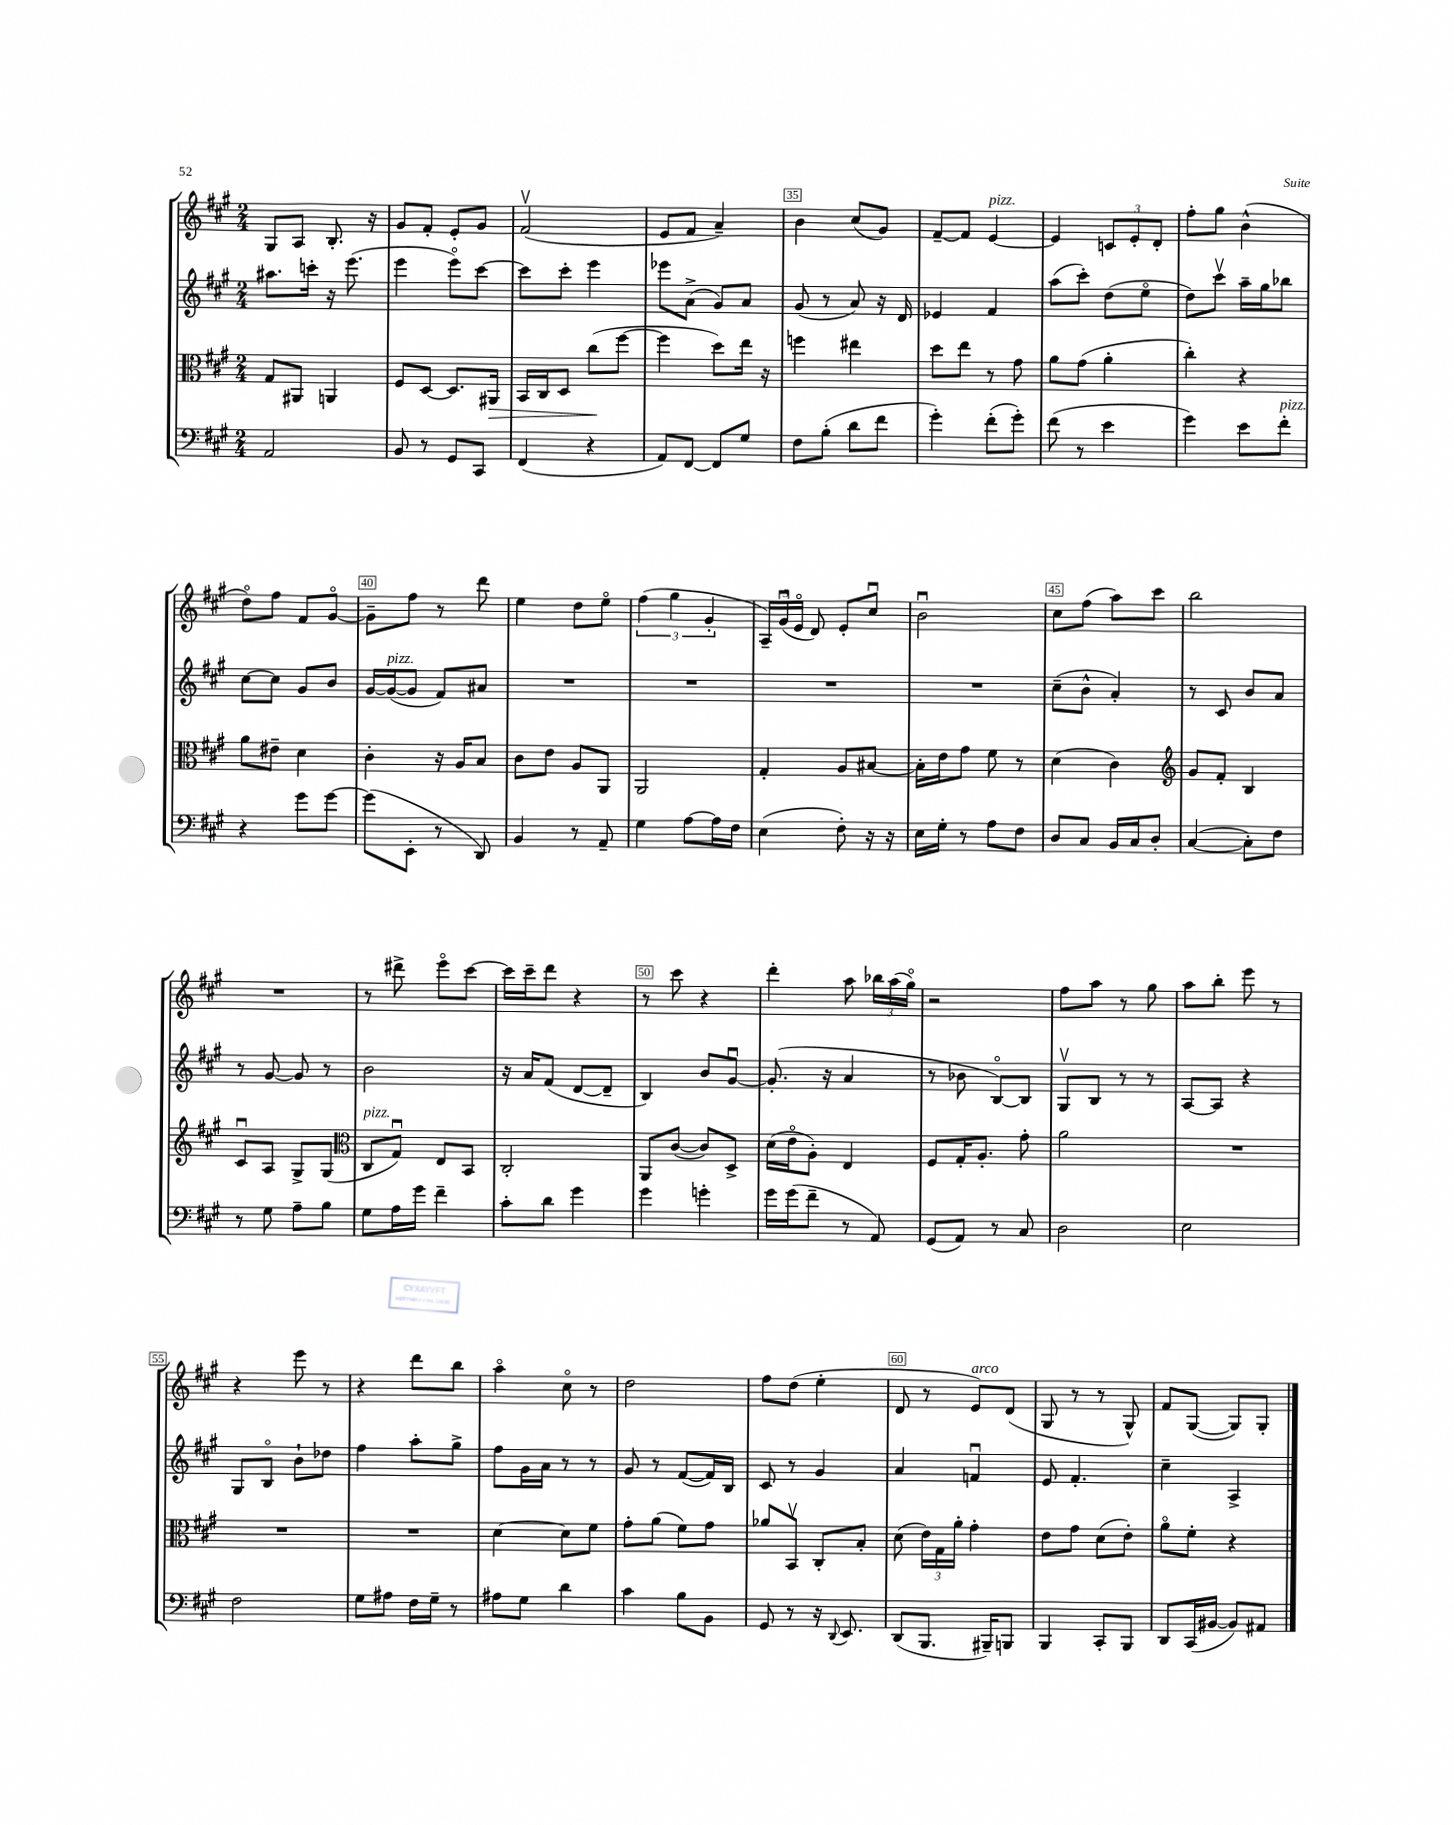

**kern	**kern	**dynam	**kern	**kern
*part4	*part3	*part3	*part2	*part1
*staff4	*staff3	*staff3	*staff2	*staff1
*clefF4	*clefC3	*	*clefG2	*clefG2
*k[f#c#g#]	*k[f#c#g#]	*	*k[f#c#g#]	*k[f#c#g#]
*M2/4	*M2/4	*	*M2/4	*M2/4
=31	=31	=31	=31	=31
2AA/	8G#/L	.	8.aa#X\L	8G#/L
.	8AA#X/J	.	.	8A/J
.	.	.	16cccn'\Jk	.
.	4AAn/	.	16r	8.B'/
.	.	.	(8.eee\	.
.	.	.	.	16r
=32	=32	=32	=32	=32
8BB/	8F#/L	.	4eee\	8g#/L
8r	[8D/J	.	.	8f#'/J
8GG#/L	8.D/L]	.	8eee\L)	8e'/L
8CC#/J	.	.	[8ccc#\J	8g#/J
!	!	!LO:HP:b	!	!
.	16AA#X/Jk	>	.	.
=33	=33	=33	=33	=33
(4FF#/	16BB/LL	.	8ccc#\L]	(2f#v/
.	16C#/J	.	.	.
.	8D/J	.	8ccc#'\J	.
4r	(8cc#\L	.	4eee\	.
.	[8ff#\J	]	.	.
=34	=34	=34	=34	=34
8AA/L)	4ff#\]	.	8eee-X\L	8e/L
[8FF#/J	.	.	(8a^\J	8f#/J
8FF#/L]	8dd\L)	.	8g#/L)	4a~/)
8G#/J	16ee\Jk	.	8a/J	.
.	16r	.	.	.
=35	=35	=35	=35	=35
8F#\L	4ffn\	.	(8g#/	4b\
(8B'\J	.	.	8r	.
8d\L	4ee#X\	.	8a/)	(8cc#/L
8f#\J	.	.	16r	8g#/J)
.	.	.	16d/	.
=36	=36	=36	=36	=36
4g#'\)	8dd\L	.	4e-X/	[8f#~/L
.	8ee\J	.	.	8f#/J]
!	!	!	!	!LO:TX:a:i:t=pizz.
(8f#'\L	8r	.	4f#/	[4e/
8g#'\J)	8g#\	.	.	.
=37	=37	=37	=37	=37
(8f#\	8a\L	.	(8aa\L	4e/]
8r	(8g#\J	.	8ccc#'\J)	.
4e\	4a'\	.	(8dd\L	12cn/L
.	.	.	.	12e'/
.	.	.	8ee\J	.
.	.	.	.	12d'/J
=38	=38	=38	=38	=38
4g#\)	4cc#'\)	.	8dd\L)	8ff#'\L
.	.	.	8ccc#v\J	8gg#\J
8e\L	4r	.	16aa~\LL	(4b^^\
.	.	.	16gg#\J	.
!LO:TX:a:i:t=pizz.	!	!	!	!
8f#'\J	.	.	8bb-X\J	.
!!LO:LB:g=z
=39	=39	=39	=39	=39
4r	8a\L	.	[8cc#\L	8dd\L)
.	8e#X~\J	.	8cc#\J]	8ff#\J
8g#\L	4d\	.	8g#/L	8f#/L
[8g#\J	.	.	8b/J	[8g#/J
=40	=40	=40	=40	=40
(8g#\L]	4c#'\	.	[16g#/LL	8g#~\L]
!	!	!	!LO:TX:a:i:t=pizz.	!
.	.	.	(16g#/J_	.
8EE'\J	.	.	8g#/J]	8ff#\J
8r	16r	.	8f#/L)	8r
.	16A/KL	.	.	.
8DD/)	8B/J	.	8a#X/J	8ddd\
=41	=41	=41	=41	=41
4BB/	8c#\L	.	2r	4ee\
.	8e\J	.	.	.
8r	8A/L	.	.	8dd\L
8AA~/	8AA/J	.	.	8ee\J
=42	=42	=42	=42	=42
4G#\	2AA/	.	2r	(6ff#\
.	.	.	.	6gg#\
[8A\L	.	.	.	.
.	.	.	.	6g#'/
16A\L]	.	.	.	.
16F#\JJ	.	.	.	.
=43	=43	=43	=43	=43
(4E\	4G#'/	.	2r	24A~/LL)
.	.	.	.	(24g#u/
.	.	.	.	24e/JJ
.	.	.	.	8d/)
8F#'\)	8A/L	.	.	8e'/L
16r	[8B#X/J	.	.	8cc#u/J
16r	.	.	.	.
=44	=44	=44	=44	=44
16E\LL	16B#'\LL]	.	2r	2bu\
16G#'\JJ	16e\J	.	.	.
8r	8g#\J	.	.	.
8A\L	8f#\	.	.	.
8F#\J	8r	.	.	.
=45	=45	=45	=45	=45
8D/L	(4d\	.	(8cc#~\L	8cc#\L
8C#/J	.	.	8b^^\J	(8ff#\J
16BB/LL	4c#\)	.	4a'/)	8aa\L)
16C#/J	.	.	.	.
8D'/J	.	.	.	8ccc#\J
=46	=46	=46	=46	=46
*	*clefG2	*	*	*
([4C#/	8g#/L	.	8r	2bb\
.	8f#'/J	.	8c#/	.
8C#'\L])	4B/	.	8b/L	.
8F#\J	.	.	8a/J	.
!!LO:LB:g=z
=47	=47	=47	=47	=47
8r	8c#u/L	.	8r	2r
8G#\	8A/J	.	[8g#/	.
8A~\L	8G#^/L	.	8g#/]	.
8B\J	(8G#/J	.	8r	.
=48	=48	=48	=48	=48
*	*clefC3	*	*	*
!	!LO:TX:a:i:t=pizz.	!	!	!
8G#\L	8C#/L	.	2b\	8r
16A\L	8G#u/J)	.	.	8ddd#X^\
16g#\JJ	.	.	.	.
4f#~\	8E/L	.	.	8eee\L
.	8BB/J	.	.	[8ccc#\J
=49	=49	=49	=49	=49
8c#'\L	2C#'/	.	16r	16ccc#\LL]
.	.	.	16a/KL	16ccc#~\J
8d\J	.	.	(8f#/J	8ddd\J
4g#\	.	.	[8d/L	4r
.	.	.	8d~/J]	.
=50	=50	=50	=50	=50
4g#\	8AA/L	.	4B/)	8r
.	([8c#/J	.	.	8ccc#\
4gn'\	8c#/L])	.	8b/L	4r
.	8D^/J	.	[8g#u/J	.
=51	=51	=51	=51	=51
16g#\LL	(16d\LL	.	(8.g#'/]	4ddd'\
(16g#\J	16e\J	.	.	.
8f#~\J	8A'\J)	.	.	.
.	.	.	16r	.
8r	4E/	.	4a/	8aa\
8AA/)	.	.	.	24bb-X\LL
.	.	.	.	(24aa\
.	.	.	.	24gg#\JJ)
=52	=52	=52	=52	=52
(8GG#/L	8F#/L	.	8r	2r
8AA/J)	16G#'/K	.	8b-X\	.
.	8.A'/J	.	.	.
8r	.	.	[8B/L)	.
8C#/	8g#'\	.	8B/J]	.
=53	=53	=53	=53	=53
2D\	2a\	.	8G#v/L	8ff#\L
.	.	.	8B/J	8aa\J
.	.	.	8r	8r
.	.	.	8r	8gg#\
=54	=54	=54	=54	=54
2E\	2r	.	[8A/L	8aa\L
.	.	.	8A/J]	8bb'\J
.	.	.	4r	8eee\
.	.	.	.	8r
!!LO:LB:g=z
=55	=55	=55	=55	=55
2F#\	2r	.	8G#/L	4r
.	.	.	8B/J	.
.	.	.	8b`\L	8eee\
.	.	.	8dd-X\J	8r
=56	=56	=56	=56	=56
8G#\L	2r	.	4ff#\	4r
8A#X\J	.	.	.	.
16F#\LL	.	.	8aa'\L	8ddd\L
16G#~\JJ	.	.	.	.
8r	.	.	8gg#^\J	8bb\J
=57	=57	=57	=57	=57
8A#X\L	[4d\	.	8ff#\L	4aa\
8G#\J	.	.	16g#\L	.
.	.	.	16a\JJ	.
4d\	8d\L]	.	8r	8cc#\
.	8f#\J	.	8r	8r
=58	=58	=58	=58	=58
4c#\	8g#'\L	.	8g#/	2dd\
.	(8a\J	.	8r	.
8B\L	8f#\L)	.	([8f#/L	.
8BB\J	8g#\J	.	16f#/L])	.
.	.	.	16B/JJ	.
=59	=59	=59	=59	=59
8GG#/	8a-X/L	.	8c#/	8ff#\L
8r	8BBv/J	.	8r	(8dd\J
16r	8C#'/L	.	4g#/	4ee'\
8qqDD/	.	.	.	.
8.EE/	.	.	.	.
.	8B'/J	.	.	.
=60	=60	=60	=60	=60
(8DD/L	(8d\	.	4a/	8d/
8.BBB/J	24e\LL)	.	.	8r
.	24G#\	.	.	.
.	24a'\JJ	.	.	.
!	!	!	!	!LO:TX:a:i:t=arco
.	4g#'\	.	4fnu/	8e/L)
16BBB#X~/KL)	.	.	.	.
8BBBn/J	.	.	.	(8d/J
=61	=61	=61	=61	=61
4BBB/	8e\L	.	8e/	8G#/
.	8g#\J	.	4.f#'/	8r
8CC#'/L	(8d\L	.	.	8r
8BBB/J	8e'\J)	.	.	8G#^^/)
=62	=62	=62	=62	=62
8DD/L	8a\L	.	4cc#~\	8f#/L
(16CC#/L	8f#'\J	.	.	([8G#/J
[16BB#X/JJ	.	.	.	.
8BB#/L])	4r	.	4A^/	8G#/L])
8AA#X/J	.	.	.	8G#'/J
==	==	==	==	==
*-	*-	*-	*-	*-
